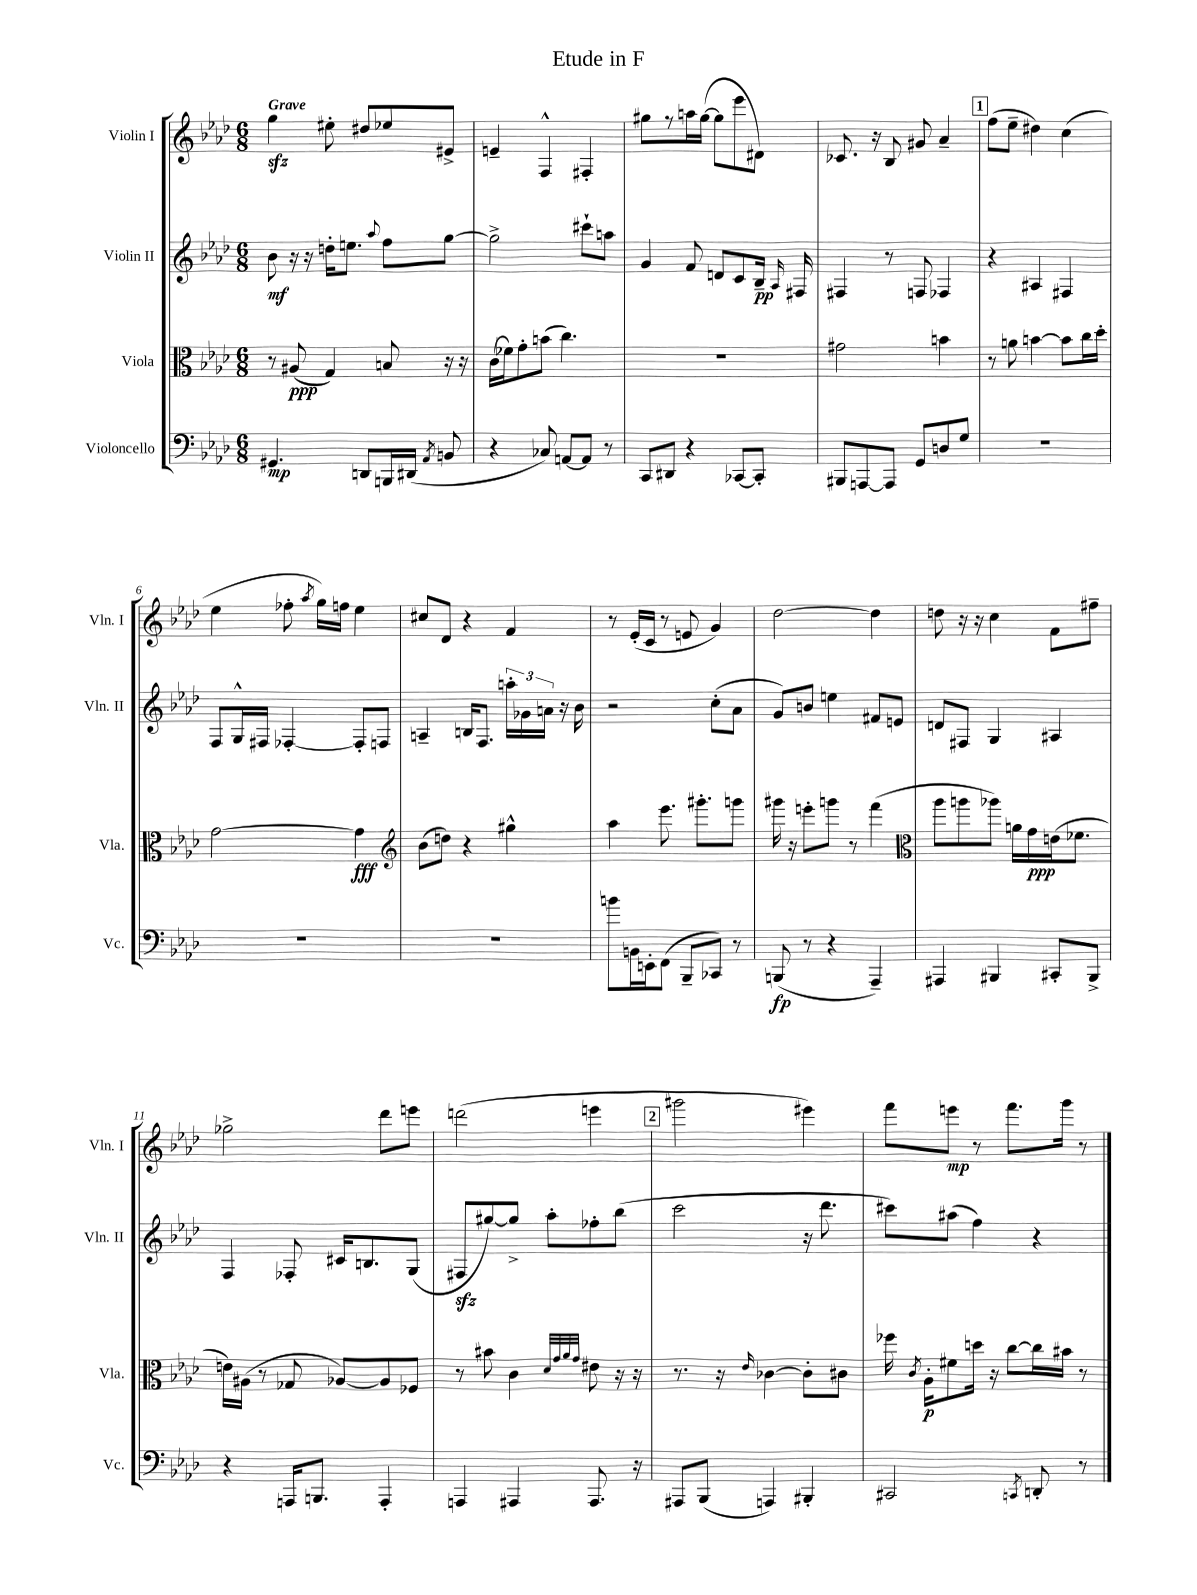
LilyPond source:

\header { title = "Etude in F" }
<<
\new StaffGroup <<
\new Staff = "s0" \with { instrumentName = "Violin I" shortInstrumentName = "Vln. I" } {
    \clef treble \key aes \major \numericTimeSignature \time 6/8 \tempo "Grave"
    \autoBeamOff g''4\sfz eis''8-. dis''8[ ees''8 eis'8]-> |
    e'4-- f4-^ fis4-. |
    gis''8[ r8 a''16 gis''16]~( gis''8[ ees'''8 dis'8]) |
    ces'8. r16 bes8 gis'8 aes'4-- |
    \mark \markup { \box "1" } f''8[( ees''8]-- dis''4) c''4( |
    ees''4 fes''8-. \acciaccatura { aes''8 } g''16[) f''16] ees''4 |
    cis''8[ des'8] r4 f'4 |
    r8 ees'16[-.( c'16] r8 e'8 g'4) |
    des''2~ des''4 |
    d''8 r16 r16 c''4 f'8[ fis''8]-- |
    ges''2-> des'''8[ e'''8] |
    d'''2( e'''4 |
    \mark \markup { \box "2" } gis'''2 eis'''4) |
    f'''8[ e'''8]\mp r8 f'''8.[ g'''16] r8 \bar "|." |
}
\new Staff = "s1" \with { instrumentName = "Violin II" shortInstrumentName = "Vln. II" } {
    \clef treble \key aes \major \numericTimeSignature \time 6/8
    \autoBeamOff bes'8\mf r16 r16 d''16[-. e''8.] \appoggiatura { aes''8 } f''8[ g''8]~ |
    g''2-> cis'''8[-! a''8] |
    g'4 f'8 d'8[ c'8 bes16]--\pp \grace { aes16 } fis16 |
    fis4 r8 f8 fes4 |
    \mark \markup { \box "1" } r4 ais4 fis4 |
    f8[ g16-^ fis16] fes4~-. fes8[-. f8] |
    a4-- b16[ f8.] \tuplet 3/2 { a''16[-. ges'16 a'16] } r16 bes'16 |
    r2 c''8[-.( aes'8] |
    g'8[) b'8] e''4 fis'8[ e'8] |
    d'8[ fis8] g4 ais4 |
    f4 fes8-. cis'16[ b8. g8]( |
    fis8[\sfz gis''8~) gis''8]-> aes''8[-. fes''8-. bes''8]( |
    \mark \markup { \box "2" } c'''2 r16 des'''8. |
    cis'''8[) ais''8]( f''4) r4 \bar "|." |
}
\new Staff = "s2" \with { instrumentName = "Viola" shortInstrumentName = "Vla." } {
    \clef alto \key aes \major \numericTimeSignature \time 6/8
    \autoBeamOff r8 ais8\ppp( g4) b8 r16 r16 |
    c'16[( fes'16) g'8-. b'8]( c''4.) |
    R2. |
    gis'2 b'4 |
    \mark \markup { \box "1" } r8 a'8 b'4~ b'8[ c''16 des''16]-. |
    g'2~ g'4\fff |
    \clef treble bes'8[( d''8]) r4 gis''4-^ |
    aes''4 ees'''8. gis'''8.[-. g'''8] |
    gis'''16 r16 e'''8[-. g'''8] r8 f'''4( |
    \clef alto aes''8[ a''8 aes''8]) a'16[ g'16\ppp e'16( fes'8.] |
    e'16[) ais16]( r8 ges8 aes8[~) aes8 fes8] |
    r8 bis'8 c'4 \grace { des'32[ g'32 aes'32 g'32] } eis'8 r16 r16 |
    \mark \markup { \box "2" } r8. r16 \grace { ees'16 } ces'4~ ces'8[-. cis'8] |
    fes''16 \acciaccatura { c'8 } aes16[-.\p fis'8 d''16] r16 c''8[~ c''16 bis'16] r8 \bar "|." |
}
\new Staff = "s3" \with { instrumentName = "Violoncello" shortInstrumentName = "Vc." } {
    \clef bass \key aes \major \numericTimeSignature \time 6/8
    \autoBeamOff gis,4.\mp d,8[ b,,16 dis,16]( \acciaccatura { aes,8 } b,8 |
    r4 ces8) a,8[~ a,8] r8 |
    c,8[ dis,8] r4 ces,8[~ ces,8]-. |
    bis,,8[ a,,8~ a,,8] g,8[ d8 g8] |
    \mark \markup { \box "1" } R2. |
    R2. |
    R2. |
    b'8[ b,16 e,16-. f,8]( bes,,8[-- ces,8]) r8 |
    b,,8\fp( r8 r4 aes,,4--) |
    ais,,4 bis,,4 cis,8[-. bis,,8]-> |
    r4 a,,16[ b,,8.] a,,4-. |
    a,,4 ais,,4 ais,,8. r16 |
    \mark \markup { \box "2" } ais,,8[ bes,,8]( a,,4) bis,,4-. |
    cis,2 \acciaccatura { c,8 } d,8-. r8 \bar "|." |
}
>>
>>
